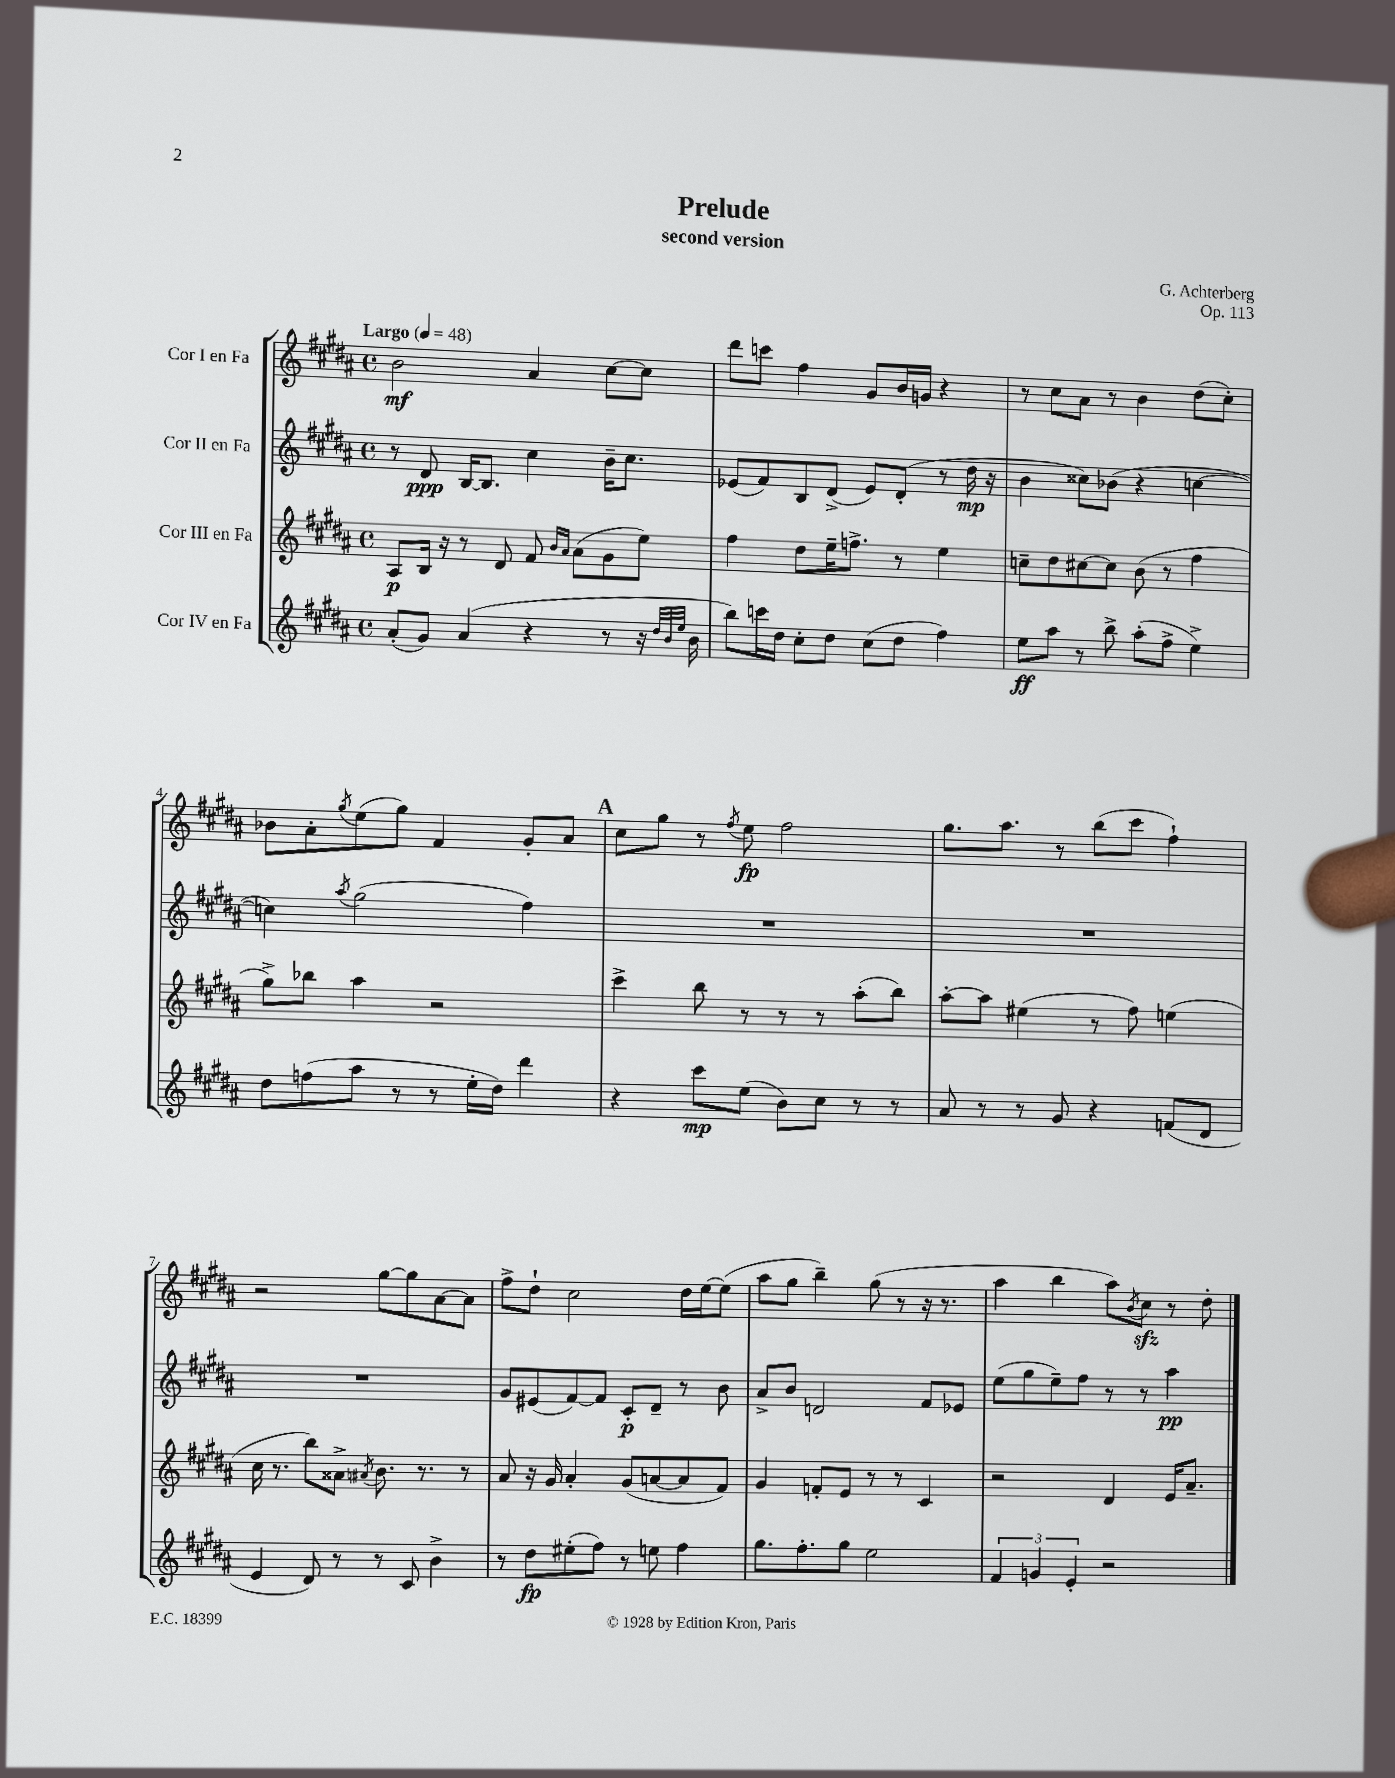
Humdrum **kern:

**kern	**dynam	**kern	**dynam	**kern	**dynam	**kern	**dynam
*part4	*part4	*part3	*part3	*part2	*part2	*part1	*part1
*staff4	*staff4	*staff3	*staff3	*staff2	*staff2	*staff1	*staff1
*I"Cor IV en Fa	*	*I"Cor III en Fa	*	*I"Cor II en Fa	*	*I"Cor I en Fa	*
*clefG2	*	*clefG2	*	*clefG2	*	*clefG2	*
*k[f#c#g#d#a#]	*	*k[f#c#g#d#a#]	*	*k[f#c#g#d#a#]	*	*k[f#c#g#d#a#]	*
*M4/4	*	*M4/4	*	*M4/4	*	*M4/4	*
*met(c)	*	*met(c)	*	*met(c)	*	*met(c)	*
*MM48	*	*MM48	*	*MM48	*	*MM48	*
=1	=1	=1	=1	=1	=1	=1	=1
!	!	!	!	!	!	!LO:TX:a:B:t=Largo	!
(8a#'/L	.	8A#/L	p	8r	.	2b\	mf
8g#/J)	.	16B/Jk	.	8d#/	ppp	.	.
.	.	16r	.	.	.	.	.
(4a#/	.	8r	.	[16B/KL	.	.	.
.	.	.	.	8.B/J]	.	.	.
.	.	8d#/	.	.	.	.	.
4r	.	8f#/	.	4cc#\	.	4a#/	.
.	.	16qqb/LL	.	.	.	.	.
.	.	16qqa#/JJ	.	.	.	.	.
.	.	(8a#\L	.	.	.	.	.
8r	.	8g#\	.	16b~\KL	.	[8cc#\L	.
.	.	.	.	8.cc#\J	.	.	.
16r	.	8ee\J)	.	.	.	8cc#\J]	.
32qqdd#/LLL	.	.	.	.	.	.	.
32qqb/	.	.	.	.	.	.	.
32qqee/JJJ	.	.	.	.	.	.	.
16b\	.	.	.	.	.	.	.
=2	=2	=2	=2	=2	=2	=2	=2
8bb\L)	.	4ff#\	.	(8e-X/L	.	8ddd#\L	.
16cccn\L	.	.	.	8f#/)	.	8cccn\J	.
16dd#\JJ	.	.	.	.	.	.	.
8cc#'\L	.	8dd#\L	.	8B/	.	4ff#\	.
8dd#\J	.	16ee~\K	.	(8d#^/J	.	.	.
.	.	8.ffn^\J	.	.	.	.	.
(8cc#\L	.	.	.	8e-/L)	.	8g#/L	.
8dd#\J	.	8r	.	(8d#'/J	.	16b/L	.
.	.	.	.	.	.	16gn/JJ	.
4ff#\)	.	4ee\	.	8r	.	4r	.
.	.	.	.	16dd#\	mp	.	.
.	.	.	.	16r	.	.	.
=3	=3	=3	=3	=3	=3	=3	=3
8ee\L	ff	8ccn~\L	.	4b\	.	8r	.
8aa#\J	.	8dd#\	.	.	.	8cc#\L	.
8r	.	[8cc#X\	.	8cc##X\L)	.	8a#\J	.
8bb^\	.	8cc#\J]	.	(8b-X\J	.	8r	.
(8aa#'\L	.	(8b\	.	4r	.	4b\	.
8ff#^\J	.	8r	.	.	.	.	.
4ee^\)	.	4ff#\	.	[4ccn\	.	(8dd#\L	.
.	.	.	.	.	.	8cc#'\J)	.
!!LO:LB:g=z
=4	=4	=4	=4	=4	=4	=4	=4
8dd#\L	.	8gg#^\L)	.	4ccn\])	.	8b-X\L	.
(8ffn\	.	8bb-X\J	.	.	.	8a#'\	.
.	.	.	.	8qaa#/	.	8qgg#/	.
8aa#\J	.	4aa#\	.	(2gg#\	.	(8ee\	.
8r	.	.	.	.	.	8gg#\J)	.
8r	.	2r	.	.	.	4f#/	.
16ee'\LL	.	.	.	.	.	.	.
16dd#\JJ)	.	.	.	.	.	.	.
4ddd#\	.	.	.	4ff#\)	.	8g#'/L	.
.	.	.	.	.	.	8a#/J	.
!!LO:REH:place=s1:t=A
=5	=5	=5	=5	=5	=5	=5	=5
4r	.	4ccc#^\	.	1r	.	8cc#\L	.
.	.	.	.	.	.	8gg#\J	.
8ccc#\L	mp	8bb\	.	.	.	8r	.
.	.	.	.	.	.	8qff#/	.
(8ee\J	.	8r	.	.	.	8ee\	fp
8b\L)	.	8r	.	.	.	2ff#\	.
8cc#\J	.	8r	.	.	.	.	.
8r	.	(8aa#'\L	.	.	.	.	.
8r	.	8bb\J)	.	.	.	.	.
=6	=6	=6	=6	=6	=6	=6	=6
8a#/	.	[8aa#'\L	.	1r	.	8.gg#\L	.
8r	.	8aa#\J]	.	.	.	.	.
.	.	.	.	.	.	8.aa#\J	.
8r	.	(4ee#X\	.	.	.	.	.
8g#/	.	.	.	.	.	8r	.
4r	.	8r	.	.	.	(8bb\L	.
.	.	8ff#\)	.	.	.	8ccc#\J	.
(8fn/L	.	(4een\	.	.	.	4ff#`\)	.
8d#/J	.	.	.	.	.	.	.
!!LO:LB:g=z
=7	=7	=7	=7	=7	=7	=7	=7
4e/	.	16cc#\	.	1r	.	2r	.
.	.	8.r	.	.	.	.	.
8d#/)	.	8bb\L)	.	.	.	.	.
8r	.	8a##X^\J	.	.	.	.	.
.	.	8qa#X/	.	.	.	.	.
8r	.	8.b\	.	.	.	[8gg#\L	.
8c#/	.	.	.	.	.	8gg#\]	.
.	.	8.r	.	.	.	.	.
4b^\	.	.	.	.	.	[8a#\	.
.	.	8r	.	.	.	8a#\J]	.
=8	=8	=8	=8	=8	=8	=8	=8
8r	.	8a#/	.	8g#/L	.	8ff#^\L	.
8dd#\L	fp	16r	.	(8e#X/	.	8dd#`\J	.
.	.	16g#/	.	.	.	.	.
(8ee#X'\	.	4a#'/	.	[8f#/)	.	2cc#\	.
8ff#\J)	.	.	.	8f#/J]	.	.	.
8r	.	(8g#/L	.	8c#'/L	p	.	.
8een\	.	[8an/	.	8d#~/J	.	.	.
4ff#\	.	8a/]	.	8r	.	16dd#\LL	.
.	.	.	.	.	.	[16ee\J	.
.	.	8f#/J)	.	8b\	.	(8ee\J]	.
=9	=9	=9	=9	=9	=9	=9	=9
8.gg#\L	.	4g#/	.	8a#^/L	.	8aa#\L	.
.	.	.	.	8b/J	.	8gg#\J	.
8.ff#'\	.	.	.	.	.	.	.
.	.	8fn'/L	.	2dn/	.	4bb~\)	.
8gg#\J	.	8e/J	.	.	.	.	.
2ee\	.	8r	.	.	.	(8gg#\	.
.	.	8r	.	.	.	8r	.
.	.	4c#/	.	8f#/L	.	16r	.
.	.	.	.	.	.	8.r	.
.	.	.	.	8e-X/J	.	.	.
=10	=10	=10	=10	=10	=10	=10	=10
6f#/	.	2r	.	(8ee\L	.	4aa#\	.
.	.	.	.	8gg#\	.	.	.
6gn/	.	.	.	.	.	.	.
.	.	.	.	8ee~\)	.	4bb\	.
6e'/	.	.	.	.	.	.	.
.	.	.	.	8ff#\J	.	.	.
2r	.	4d#/	.	8r	.	8aa#\L)	.
.	.	.	.	.	.	8qb/	.
.	.	.	.	8r	.	8cc#zz\J	.
.	.	16e/KL	.	4aa#\	pp	8r	.
.	.	8.a#~/J	.	.	.	.	.
.	.	.	.	.	.	8dd#'\	.
==	==	==	==	==	==	==	==
*-	*-	*-	*-	*-	*-	*-	*-
